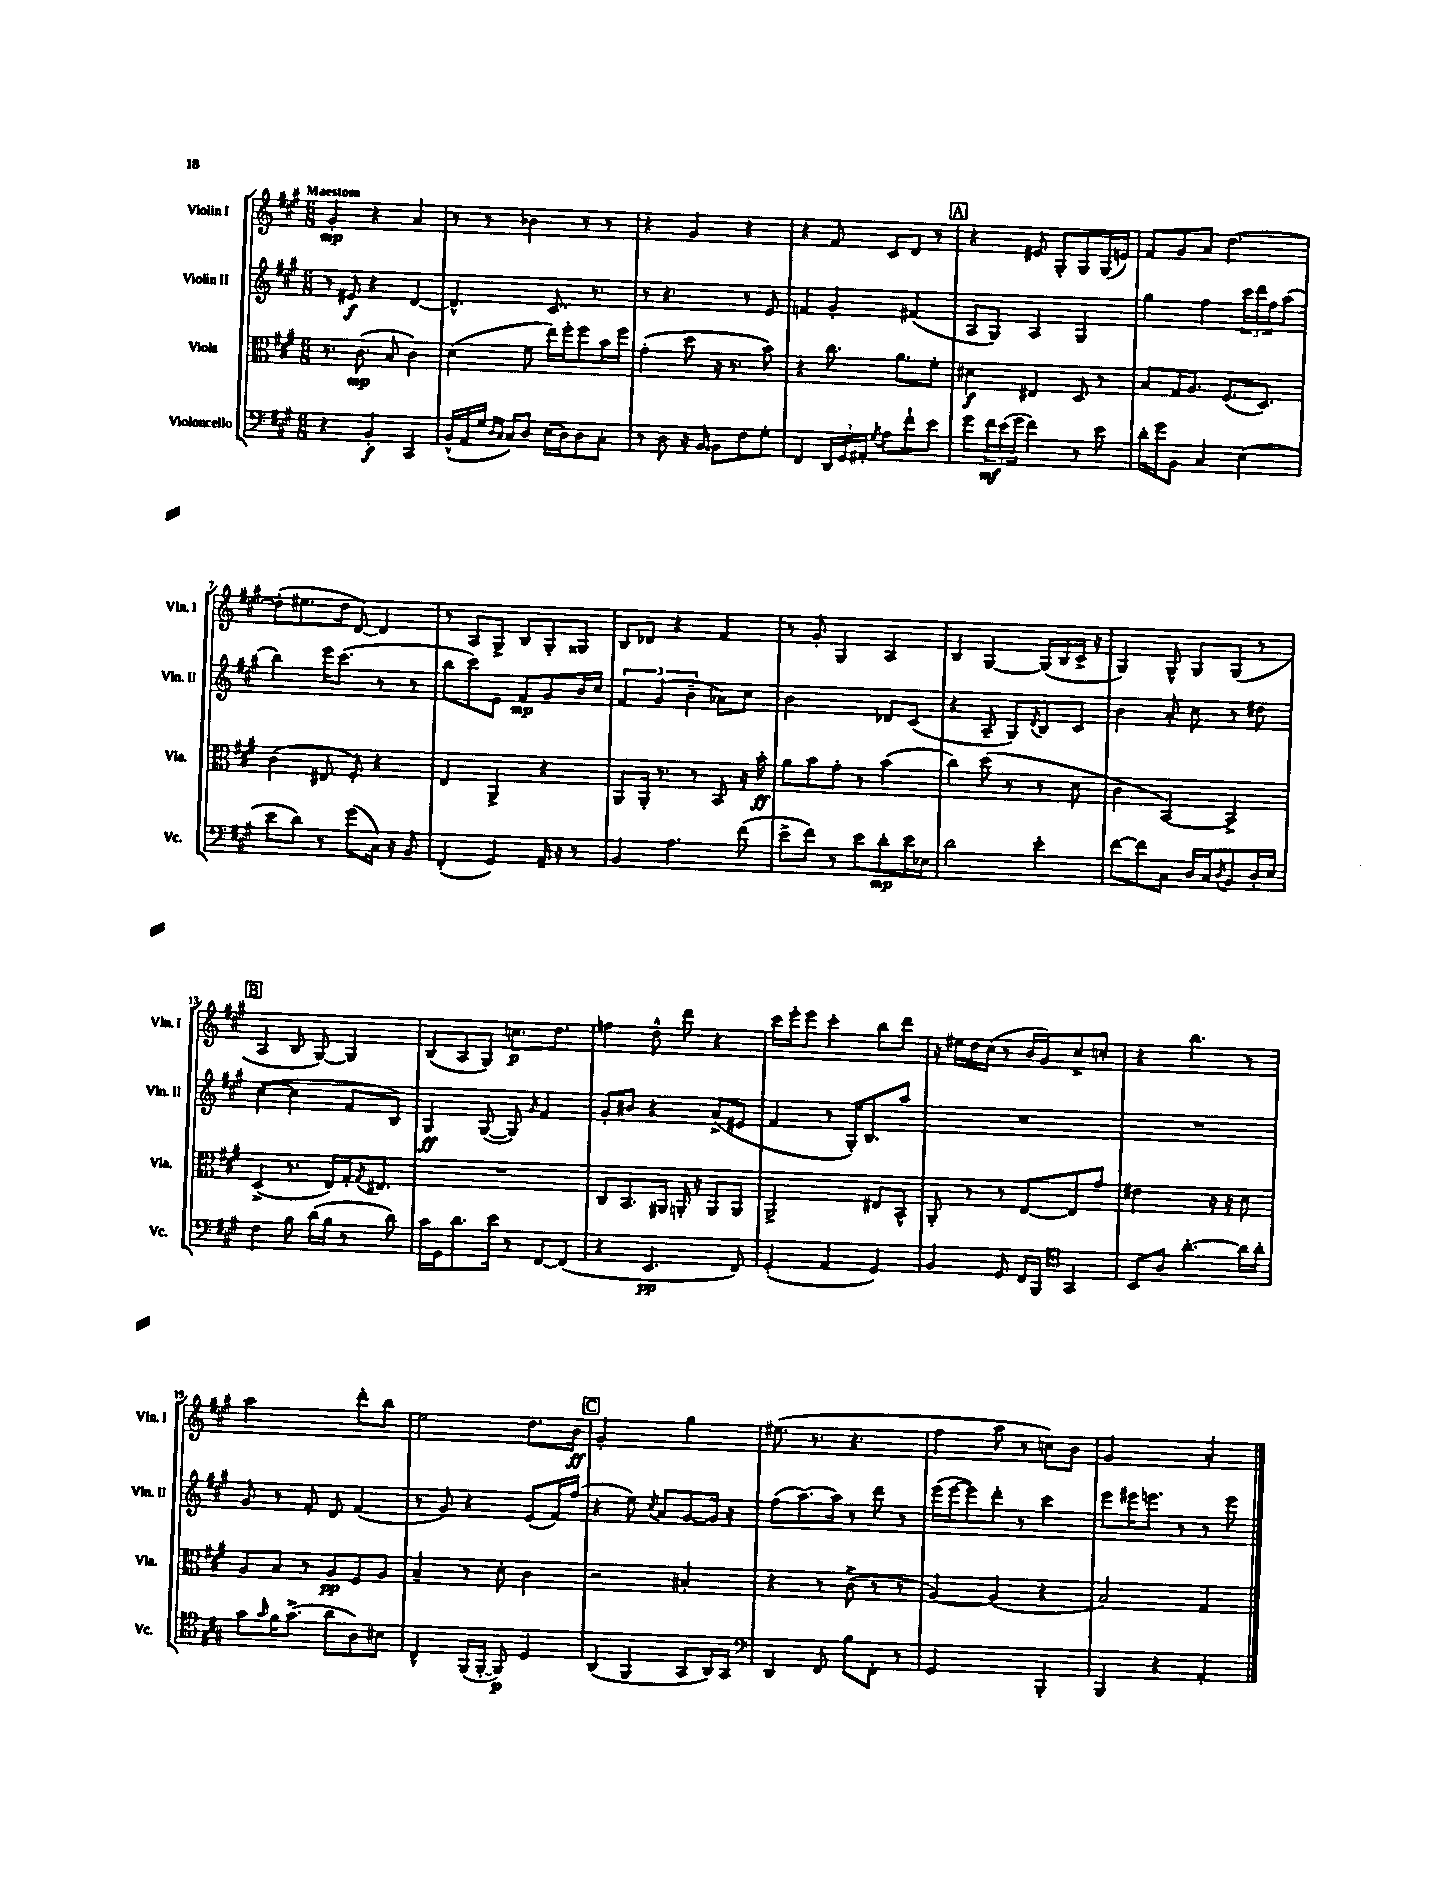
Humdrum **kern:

**kern	**kern	**kern	**kern
*staff4	*staff3	*staff2	*staff1
*clefF4	*clefC3	*clefG2	*clefG2
*k[f#c#g#]	*k[f#c#g#]	*k[f#c#g#]	*k[f#c#g#]
*M6/8	*M6/8	*M6/8	*M6/8
4r	8.r	8r	4g#'
.	.	8e#	.
.	(8.c#	.	.
4BB'	.	4r	4r
.	8B	.	.
4CC#	4c#)	[4d	4a
=	=	=	=
(16BB^^	(4d	4.d^^]	8r
16AA	.	.	.
16G#	.	.	8r
16qqD	.	.	.
16qqC#	.	.	.
16C#)	.	.	.
8D	8f#	.	4b-
(16E	16ee)	8.c#	.
16D)	16ff#'	.	.
8D	8ff#	.	8r
.	.	8.r	.
8C#'	16b	.	8r
.	16ff#	.	.
=	=	=	=
8r	(4g#'	8r	4r
8D	.	4.r	.
16r	8dd	.	4g#
[16BB	.	.	.
8BB]	16r	.	.
.	8.r	.	.
8F#	.	8r	4r
8G#'	8b)	8e	.
=	=	=	=
4FF#	4r	4f	4r
24DD	8.cc#	4g#'	8f#
24GG#	.	.	.
24AA#'	.	.	.
8qG#	.	.	.
8A	.	.	8c#
.	8.a	.	.
8f#`	.	(4f#	8d
8e	8f#'	.	8r
=	=	=	=
8g#	4d#	8A	4r
24f#	.	8G#)	.
(24e	.	.	.
24g#	.	.	.
4f#)	4E#	4A	8e#
.	.	.	8G#'
8r	8D	4G#	8G#
8e	8r	.	(16G#
.	.	.	16e)
=	=	=	=
16d'	8B	4gg#	8f#
16g#	.	.	.
8BB	16G#	.	8g#
.	8.A	.	.
4C#	.	4ff#	8a
.	(8.F#	.	[4.dd
(4E	.	24ccc#	.
.	.	24ddd	.
.	8.D)	.	.
.	.	24ff#	.
.	.	(8aa	.
=	=	=	=
8e	(4c#	4bb)	(8dd']
8d)	.	.	8.ee#
8r	8E#	16eee	.
.	.	(8.ccc#	16dd
(8g#	8F#')	.	[8d)
16C#)	4r	8r	4d]
16r	.	.	.
8BB	.	8r	.
=	=	=	=
(4FF#'	4E	8bb	8r
.	.	8ccc#)	8A
4GG#)	4AA^	8e	8G#^
.	.	8f#	8B
16AA~	4r	8g#	8G#'
16r	.	.	.
8r	.	16b	8G##
.	.	16cc#	.
=	=	=	=
4BB	8AA	6f#	8B
.	16AA'	.	8d-
.	.	(6g#	.
.	8.r	.	.
4.A	.	.	4r
.	.	6b~	.
.	8r	.	.
.	8BB	8a-)	4f#
(8f#	16r	8cc#	.
.	16b'	.	.
=	=	=	=
8e^	8a	2b	8r
8f#)	8b	.	8g#'
8r	8g#'	.	4G#
8e	8r	.	.
8d'	(4b	8d-	4A
16e	.	(8c#	.
16E-	.	.	.
=	=	=	=
2d	4cc#)	4r	4B
.	(8dd	8A~	[4G#
.	8r	8G#)	.
.	.	8qd	.
4e'	8r	8B	(16G#]
.	.	.	16B
.	8d	8c#	16c#^
.	.	.	16r
=	=	=	=
[8f#	4c#	4b	4G#)
8f#]	.	.	.
8C#	[4BB)	8a'	8G#^^
16D	.	8cc#	8G#
16C#	.	.	.
8qD	.	.	.
8BB	4BB^]	8r	(8G#
16D'	.	8dd#	8r
16E	.	.	.
=	=	=	=
4F#	(4D^	([4cc#	4A
8B	8.r	4cc#]	8B
(16d	.	.	[8G#)
16B	16E)	.	.
8r	16G#'	8f#	4G#]
.	8qG#	.	.
.	8.E#	.	.
8d)	.	8B)	.
=	=	=	=
16c#	2.r	4G#	(8B
16GG#	.	.	.
8.d	.	.	8A
.	.	([8G#	8G#)
16e	.	.	.
8r	.	8G#])	8.cc
.	.	16qqg#	.
[8FF#	.	4f#	.
.	.	.	8.dd
(8FF#]	.	.	.
=	=	=	=
4r	8C#	8g#'	4ff
.	8.BB	8b#	.
4.EE	.	4r	8dd^^
.	16AA#	.	.
.	16AA'	.	8ddd
.	16r	.	.
.	8AA	(8a^	4r
8FF#)	8AA	8e#	.
=	=	=	=
(4GG#'	2AA^	4f#	16ccc#
.	.	.	16eee'
.	.	.	8eee
4AA	.	8r	4ccc#'
.	.	16G#')	.
.	.	8.B	.
4GG#)	8E#	.	8bb
.	8BB^^	8aa	8ddd
=	=	=	=
4BB	8AA'	2.r	16r
.	.	.	16ee#
.	8r	.	16dd
.	.	.	(16cc#
8GG#	8r	.	8r
16FF#	[8E	.	16b
16BBB	.	.	16g#)
*clefC4	*	*	*
4GG#	8E]	.	8cc#^
.	8g#	.	8cc'
=	=	=	=
8BB	2e#	2.r	4r
8A	.	.	.
[4.a'	.	.	4.bb
.	16r	.	.
.	16r	.	.
16a]	8d	.	8r
16a'	.	.	.
=	=	=	=
8g#	8A	8g#	2aa
16qqg#	.	.	.
16f#	8B	8r	.
(8.g#^	.	.	.
.	8r	8f#'	.
8a	8A	8d	.
8A)	8F#	(4f#	8ddd'
8B#	8A	.	8bb
=	=	=	=
4C#^^	4B~	8r	2ee
.	.	8g#)	.
(16FF#	8r	4r	.
[16FF#'	.	.	.
8FF#])	8d'	.	.
4D	4c#	(8e	8.dd
.	.	16f#)	.
.	.	(16ff#	16b
=	=	=	=
(4AA	2r	4r	2g#'
4FF#	.	8ee)	.
.	.	8qcc#	.
.	.	8a	.
8GG#	4B#'	[8g#	4gg#
16AA)	.	16g#]	.
16GG#	.	16r	.
=	=	=	=
*clefF4	*	*	*
4DD	4r	(8ff#	(8.ee#
.	.	[8.aa)	.
.	.	.	8.r
8FF#	8r	.	.
.	.	16aa]	.
8B	(8c#^	8r	4.r
8FF#'	8r	8ddd	.
8r	8r	8r	.
=	=	=	=
2GG#	[4A)	(16eee	4ff#
.	.	[16eee	.
.	.	8eee])	.
.	(4A]	8ddd'	8aa
.	.	8r	8r
4BBB'	4r	4ccc#	8cc)
.	.	.	8b
=	=	=	=
4BBB	2B)	8eee	2g#
.	.	16eee#	.
.	.	8.eee	.
4r	.	.	.
.	.	8r	.
4AA'	4G#	8r	4a'
.	.	8eee	.
==	==	==	==
*-	*-	*-	*-
